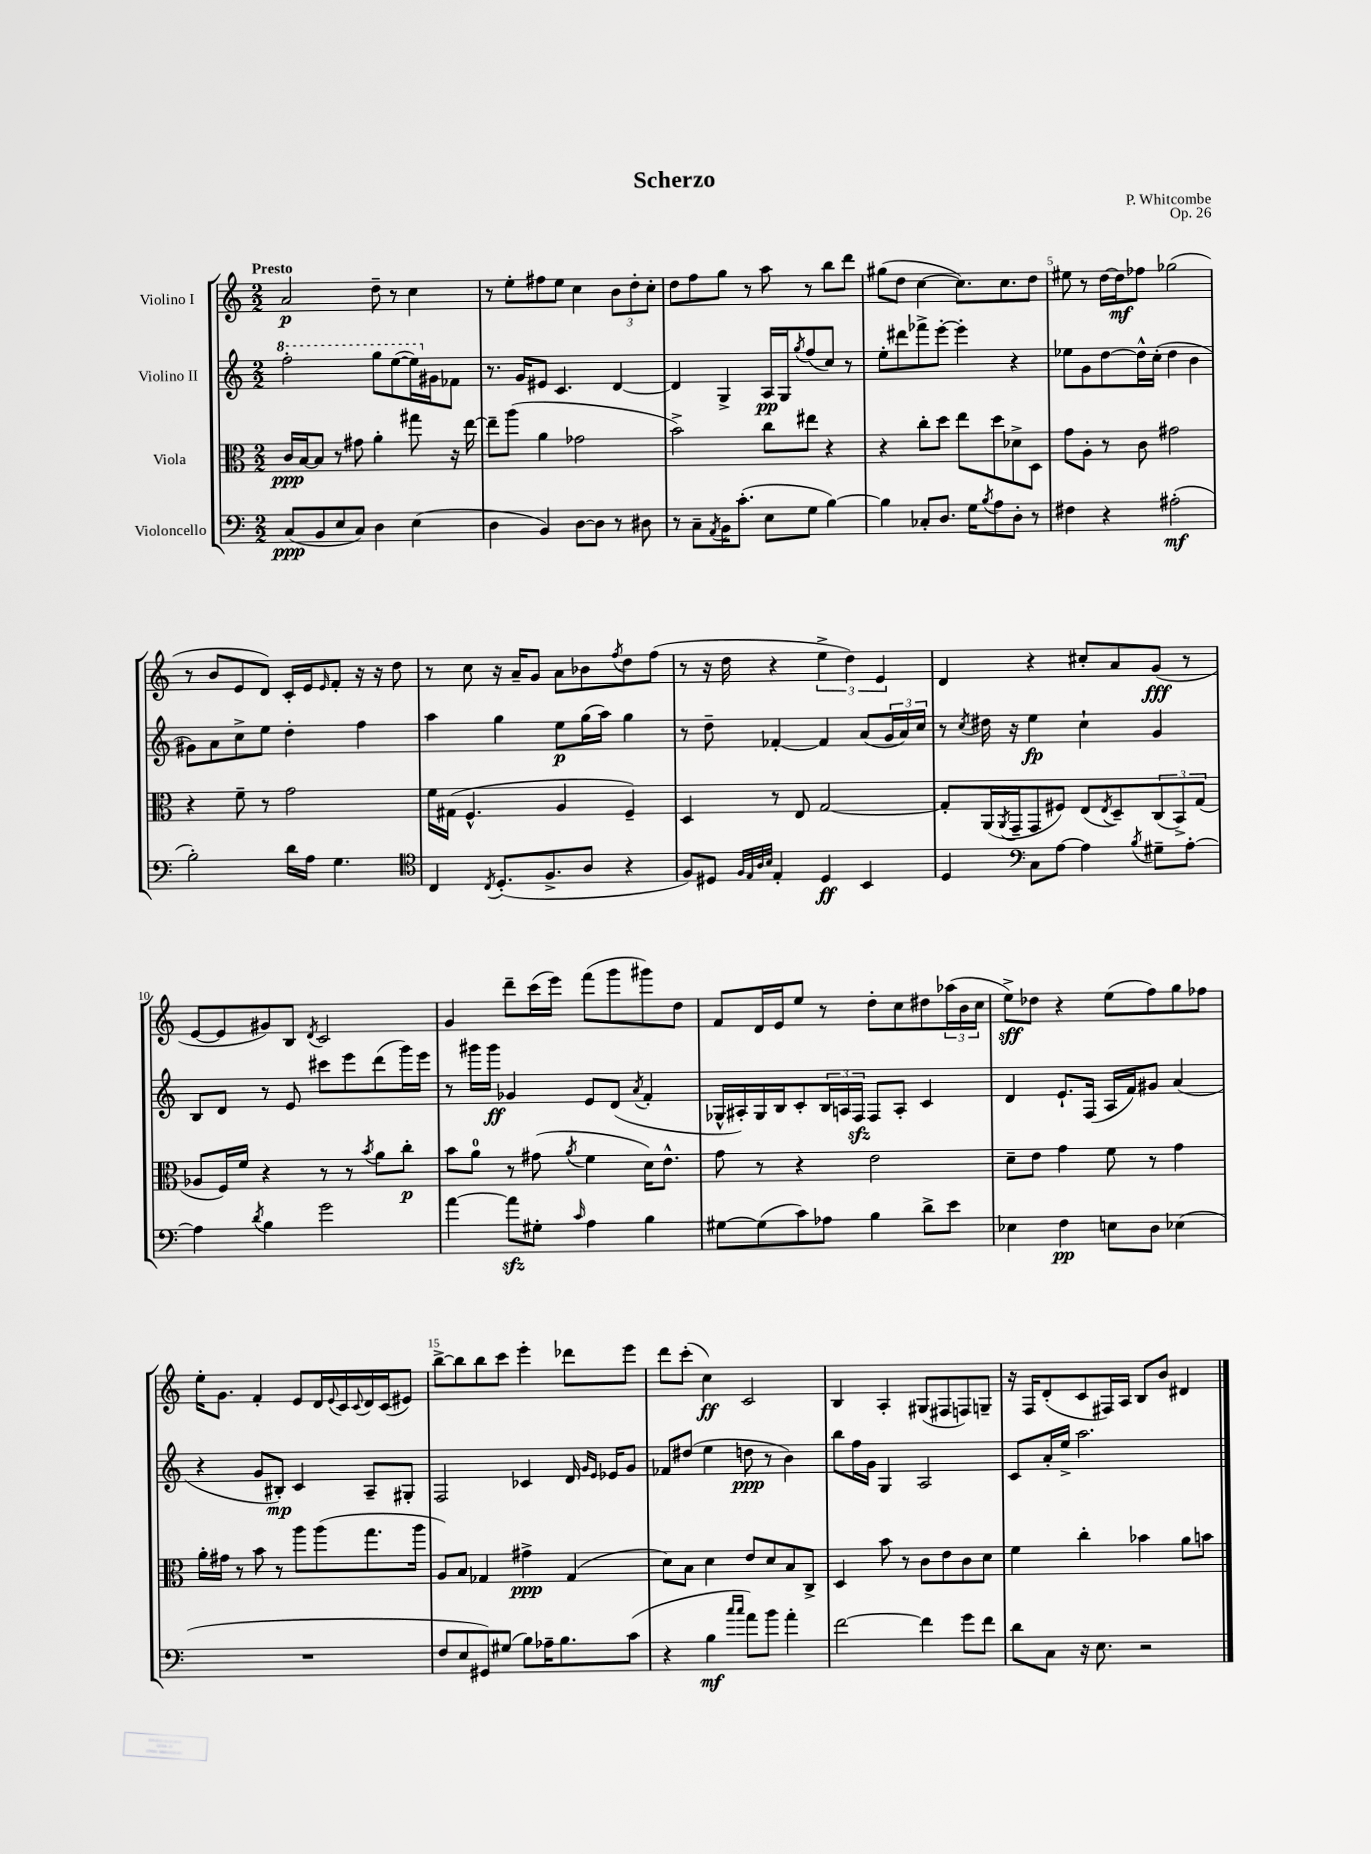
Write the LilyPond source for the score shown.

\header { title = "Scherzo" composer = "P. Whitcombe" opus = "Op. 26" }
<<
\new StaffGroup <<
\new Staff = "s0" \with { instrumentName = "Violino I" } {
    \clef treble \key c \major \numericTimeSignature \time 2/2 \tempo "Presto"
    a'2\p d''8-- r8 c''4 |
    r8 e''8-. fis''8 e''8 c''4 \tuplet 3/2 { b'8 d''8-. c''8-. } |
    d''8 f''8 g''8 r8 a''8 r8 b''8 d'''8 |
    gis''8( d''8 c''4~ c''8.) c''8. d''8 |
    eis''8 r8 d''16~ d''16\mf fes''8 ges''2( |
    r8 b'8 e'8 d'8) c'16-. e'16 \grace { e'16 } f'8-. r16 r16 d''8 |
    r8 c''8 r16 a'16-- g'8 a'8 bes'8 \acciaccatura { f''8 } d''8 f''8( |
    r8 r16 d''16 r4 \tuplet 3/2 { e''4-> d''4) e'4 } |
    d'4 r4 cis''8-. a'8 g'8\fff( r8 |
    e'8~ e'8 gis'8) b8 \acciaccatura { d'8 } c'2 |
    g'4 d'''8-- c'''16( e'''16) f'''8( g'''8 gis'''8) d''8 |
    f'8 d'16 e'16 e''8 r8 d''8-. c''8 dis''8 \tuplet 3/2 { aes''16( b'16 c''16 } |
    e''8->\sff) des''8 r4 e''8( f''8) g''8 fes''8 |
    e''16-. g'8. f'4-. e'8 d'16 \appoggiatura { e'8 } c'16 \appoggiatura { c'8 } d'16 c'16( eis'8) |
    b''8~-> b''8 b''8 c'''8 e'''4-. des'''8 e'''8 |
    d'''8 c'''8-.( c''4\ff) c'2 |
    b4 a4-. gis8( fis8 f8) g8-- |
    r16 f16 d'8-.( c'8 fis16) a16 b8 b'8 dis'4 \bar "|." |
}
\new Staff = "s1" \with { instrumentName = "Violino II" } {
    \clef treble \key c \major \numericTimeSignature \time 2/2
    \ottava #1 f'''2-. g'''8 e'''8~( e'''16) \ottava #0 gis'16 fes'8 |
    r8. g'16 eis'8 c'4. d'4~ |
    d'4 g4-> a16\pp g16 \acciaccatura { g''8 } f''8( c''8) r8 |
    e''8-. dis'''8 fes'''8-> e'''8~-. e'''4-. r4 |
    ees''8 g'8 d''8~ d''16-^ c''16-.( d''4 b'4 |
    gis'8) a'8 c''8-> e''8 d''4-. f''4 |
    a''4 g''4 e''8\p g''16( a''16) g''4 |
    r8 d''8-- fes'4~-. fes'4 a'8( \tuplet 3/2 { g'16 a'16) c''16 } |
    r8 \acciaccatura { c''8 } dis''16 r16 e''4\fp c''4-! g'4 |
    b8 d'8 r8 e'8 cis'''8 e'''8 d'''8( g'''16) e'''16 |
    r8 gis'''16 gis'''16\ff ges'4 e'8 d'8( \acciaccatura { a'8 } f'4-. |
    ges16-^ ais16-.) ges16 b16 c'8-. \tuplet 3/2 { b16 a16 f16\sfz } f8 a8-. c'4 |
    d'4 e'8.-! f16( a16 f'16) gis'8 a'4( |
    r4 g'8 bis8-.\mp) c'4 a8-- gis8-. |
    f2 ces'4 d'16 \grace { g'16 e'16 } ees'16 g'8 |
    fes'8 dis''8( e''4 d''8\ppp r8 b'4) |
    b''8 f''16 g'16 g4 a2 |
    c'8 a'16-. e''16-> a''2. \bar "|." |
}
\new Staff = "s2" \with { instrumentName = "Viola" } {
    \clef alto \key c \major \numericTimeSignature \time 2/2
    c'16\ppp b16~ b8 r8 gis'8 a'4-. gis''8 r16 e''16~ |
    e''8-- a''8( a'4 ges'2 |
    b'2->) c''8 eis''8 r4 |
    r4 c''8-. d''8 e''8 d''8 des'8-> d8 |
    g'8 a8-. r8 c'8 gis'2 |
    r4 f'8-- r8 g'2 |
    f'16 gis16( f4.-^ a4 f4--) |
    d4 r8 e8 g2~ |
    g8-. a,16( \acciaccatura { a,8 } g,16-- g,8 fis8) e8( \acciaccatura { e8 } d8--) \tuplet 3/2 { c8( b,8->) g8( } |
    aes8 f16) f'16 r4 r8 r8 \acciaccatura { b'8 } a'8 c''8-.\p |
    b'8 a'8-0 r8 gis'8( \acciaccatura { a'8 } f'4 d'16) e'8.-^ |
    g'8 r8 r4 e'2 |
    d'8-- e'8 g'4 f'8 r8 g'4 |
    a'16-. gis'16 r8 b'8 r8 a''8 a''8( g''8. a''16 |
    a8) b8 ges4 gis'4->\ppp ges4( |
    d'8) b8 d'4 e'8 d'8 b8 c8-> |
    d4 b'8 r8 c'8 e'8 c'8 d'8 |
    f'4 c''4-. bes'4 a'8 b'8 \bar "|." |
}
\new Staff = "s3" \with { instrumentName = "Violoncello" } {
    \clef bass \key c \major \numericTimeSignature \time 2/2
    c8\ppp( b,8 e8 c8) d4 e4( |
    d4 b,4) d8~ d8 r8 dis8 |
    r8 c8-- \acciaccatura { a,8 } b,16 c'8.-.( e8 g8 b4~) |
    b4 ces8-. d8. g16 \acciaccatura { b8 } a8 d8-. r8 |
    fis4 r4 ais2-.\mf( |
    b2-.) d'16 a16 g4. |
    \clef tenor c4 \acciaccatura { c8 } d8.-.( f8.-> a8 r4 |
    f8) dis8 \grace { f32 e32 a32 b32 } e4-. dis4\ff b,4 |
    d4 \clef bass c8 a8~ a4 \acciaccatura { b8 } gis8-- a8~-. |
    a4 \acciaccatura { d'8 } b4 g'2 |
    a'4~ a'8\sfz gis8-. \grace { c'16 } a4 b4 |
    gis8~ gis8( c'8) aes8 b4 d'8-> e'8 |
    ees4 f4\pp e8 d8 ees4( |
    R1 |
    f8 e8 gis,8) gis8( b8) aes16-- b8. c'8( |
    r4 b4\mf \grace { c''16 c''16 } a'8) b'8 a'4-. |
    f'2~ f'4 g'8 f'8 |
    d'8 c8 r16 e8. r2 \bar "|." |
}
>>
>>
\layout { \context { \Score \override BarNumber.break-visibility = ##(#f #t #t) barNumberVisibility = #(every-nth-bar-number-visible 5) } }
